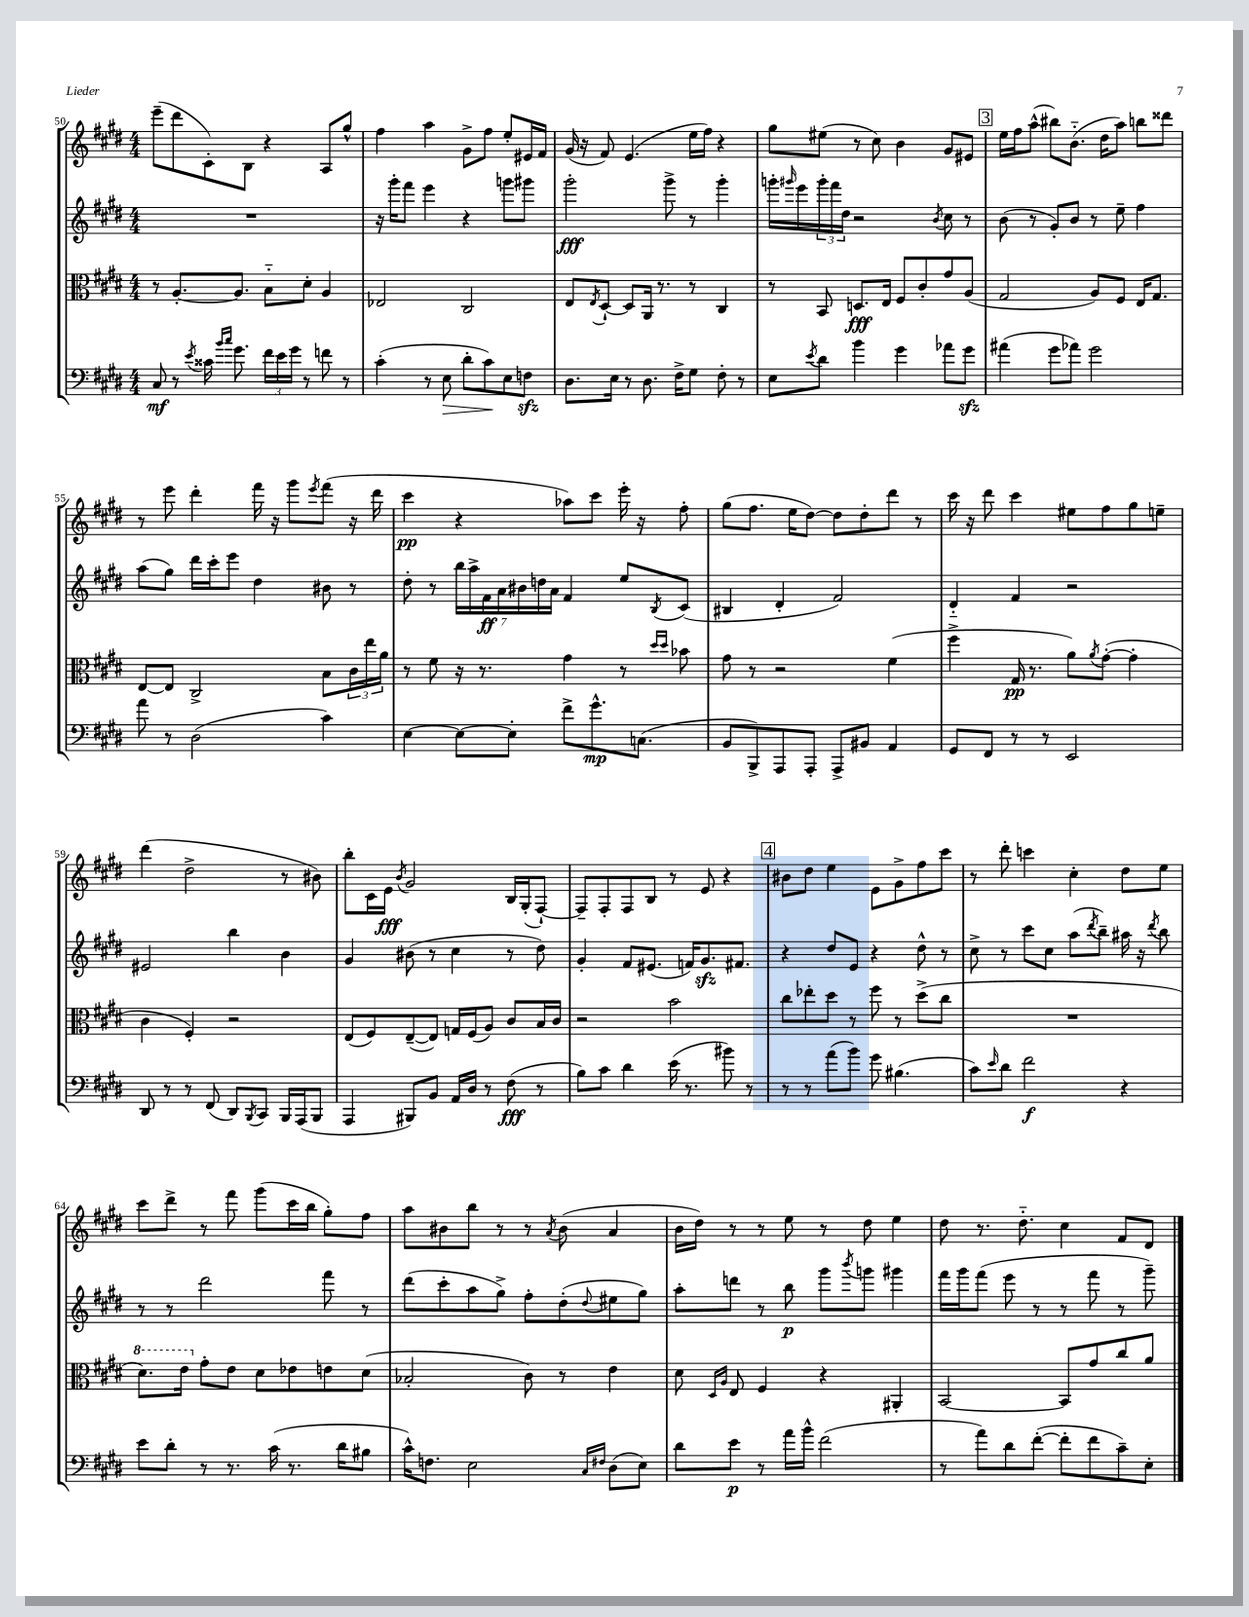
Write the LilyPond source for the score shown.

<<
\new StaffGroup <<
\new Staff = "s0" {
    \clef treble \key e \major \numericTimeSignature \time 4/4
    e'''8--( dis'''8 cis'8-.) b8 r4 a8 gis''8-^ |
    fis''4 a''4 gis'8-> fis''8 e''8-. eis'16 fis'16 |
    gis'16( r16 fis'8) e'4.( e''16 fis''16) r4 |
    gis''8 eis''8( r8 cis''8) b'4 gis'8 eis'8 |
    \mark \markup { \box "3" } e''16 fis''16 a''8-^( bis''8) b'8.-_( dis''16 a''8) b''8 disis'''8 |
    r8 e'''8 dis'''4-. fis'''16 r16 gis'''8 \acciaccatura { e'''8 } fis'''8( r16 dis'''16 |
    cis'''4\pp r4 aes''8) cis'''8 e'''16-. r16 fis''8-. |
    gis''8( fis''8. e''16 dis''8~) dis''8 dis''8-. dis'''8 r8 |
    cis'''16 r16 dis'''8 cis'''4 eis''8 fis''8 gis''8 e''8-- |
    dis'''4( dis''2-> r8 bis'8) |
    b''8-. cis'16 e'16\fff \acciaccatura { b'8 } gis'2 b16 gis16-.( fis8~-!) |
    fis8-- fis8-. fis8 b8 r8 e'8 r4 |
    \mark \markup { \box "4" } bis'8 dis''8 e''4 e'8 gis'8-> fis''8 cis'''8 |
    r8 dis'''8-. c'''4 cis''4-. dis''8 e''8 |
    cis'''8 dis'''8-> r8 fis'''8 gis'''8( cis'''16 b''16 gis''8-.) fis''8 |
    a''8 bis'8 b''8 r8 r8 \acciaccatura { a'8 } bis'8( a'4 |
    b'16 dis''16) r8 r8 e''8 r8 dis''8 e''4 |
    dis''8 r8. dis''8.-_ cis''4 fis'8 dis'8 \bar "|." |
}
\new Staff = "s1" {
    \clef treble \key e \major \numericTimeSignature \time 4/4
    R1 |
    r16 gis'''16-. fis'''8 e'''4 r4 g'''8 gis'''8 |
    gis'''2-.\fff gis'''8-> r8 gis'''4-. |
    g'''16-. \grace { gis'''16 } e'''16 \tuplet 3/2 { gis'''16-. fis'''16 dis''16 } r2 \acciaccatura { b'8 } cis''8 r8 |
    \mark \markup { \box "3" } b'8( r8 gis'8-.) b'8 r8 e''8-- fis''4 |
    a''8( gis''8) dis'''16 cis'''16-. e'''8 dis''4 bis'8 r8 |
    dis''8-. r8 \tuplet 7/4 { b''16 a''16-> fis'16\ff a'16 bis'16 d''16 a'16 } fis'4 e''8 \acciaccatura { b8 } cis'8( |
    bis4 dis'4-. fis'2) |
    dis'4-_ fis'4 r2 |
    eis'2 b''4 b'4 |
    gis'4 bis'8( r8 cis''4 r8 dis''8) |
    gis'4-. fis'8 eis'8.( f'16) gis'8.\sfz fis'8. |
    \mark \markup { \box "4" } r4 dis''8 e'8 r4 dis''8-^ r8 |
    cis''8-> r8 cis'''8 cis''8 a''8( \acciaccatura { dis'''8 } b''8--) ais''16 r16 \acciaccatura { dis'''8 } b''8 |
    r8 r8 dis'''2 fis'''8 r8 |
    dis'''8( cis'''8-. a''8 gis''8->) fis''8-. dis''8-.( \appoggiatura { dis''8 } eis''8 gis''8) |
    a''8-. d'''8 r8 b''8\p gis'''8 \acciaccatura { b'''8 } g'''8 gis'''4 |
    fis'''16 gis'''16 fis'''8( e'''8 r8 r8 fis'''8 r8 gis'''8--) \bar "|." |
}
\new Staff = "s2" {
    \clef alto \key e \major \numericTimeSignature \time 4/4
    r8 a8.~-. a8. b8-_ dis'8-. a4 |
    ees2 cis2 |
    e8 \acciaccatura { e8 } dis8~-! dis8 a,16 r8. r8 cis4 |
    r8 b,8 d8.\fff e16 fis8 cis'8-. gis'8 a8( |
    \mark \markup { \box "3" } gis2 a8) fis8 e16 gis8. |
    e8~ e8 cis2-> b8 \tuplet 3/2 { cis'16 e''16 a'16 } |
    r8 fis'8 r16 r8. gis'4 r8 \grace { dis''16 dis''16 } bes'8 |
    gis'8 r8 r2 fis'4( |
    fis''4-> gis16\pp r8. a'8) \acciaccatura { a'8 } gis'8~-.( gis'4-. |
    cis'4 fis4-.) r2 |
    e8( fis8) e8~--( e8) g16 fis16( a8) cis'8 b16 cis'16 |
    r2 b'2 |
    \mark \markup { \box "4" } cis''8 ees''8-. dis''8 r8 fis''8 r8 dis''8->( cis''8 |
    R1 |
    \ottava #1 dis''8.) e''16 \ottava #0 gis'8-. e'8 dis'8 ees'8 e'8 dis'8( |
    bes2-. cis'8) r8 e'4 |
    dis'8 \grace { dis16 a16 } e8 fis4 r4 ais,4-. |
    b,2~ b,8 gis'8 cis''8 a'8 \bar "|." |
}
\new Staff = "s3" {
    \clef bass \key e \major \numericTimeSignature \time 4/4
    cis8\mf r8 \acciaccatura { e'8 } cisis'16 \grace { b'16 cis''16 } gis'8. \tuplet 3/2 { fis'16 e'16 gis'16 } r8 f'8 r8 |
    cis'4-.( r8 e8\> dis'8-. cis'8\!) e8 f8\sfz |
    dis8. e16 r8 dis8. fis16-> gis8 fis8-. r8 |
    e8 \acciaccatura { e'8 } dis'8 b'4 gis'4 aes'8 gis'8\sfz |
    \mark \markup { \box "3" } ais'4( gis'8 aes'8) gis'2 |
    a'8 r8 dis2( cis'4) |
    e4~ e8~ e8-. fis'8-> gis'8.-^\mp c8.( |
    b,8 b,,8->) a,,8 a,,8-. a,,8-> bis,8 a,4 |
    gis,8 fis,8 r8 r8 e,2 |
    dis,8 r8 r8 fis,8( dis,8) \acciaccatura { b,,8 } cis,8 b,,16 a,,16( b,,8 |
    a,,4 bis,,8) b,8 a,16 dis16 r8 fis8\fff( r8 |
    b8) cis'8 dis'4 e'16( r8. bis'8) r8 |
    \mark \markup { \box "4" } r8 r8 a'8( b'8) gis'8 bis4.( |
    cis'8) \grace { e'16 } dis'8 fis'2\f r4 |
    e'8 dis'8-. r8 r8. cis'16( r8. dis'16 bis8 |
    cis'16-^) f8. e2 \grace { cis16 fis16 } dis8( e8) |
    dis'8 e'8\p r8 a'16 b'16-^ fis'2( |
    r8 a'8) dis'8 fis'8~-.( fis'8-. fis'8 cis'8--) e8-. \bar "|." |
}
>>
>>
\layout { \context { \Score currentBarNumber = #50 } }
